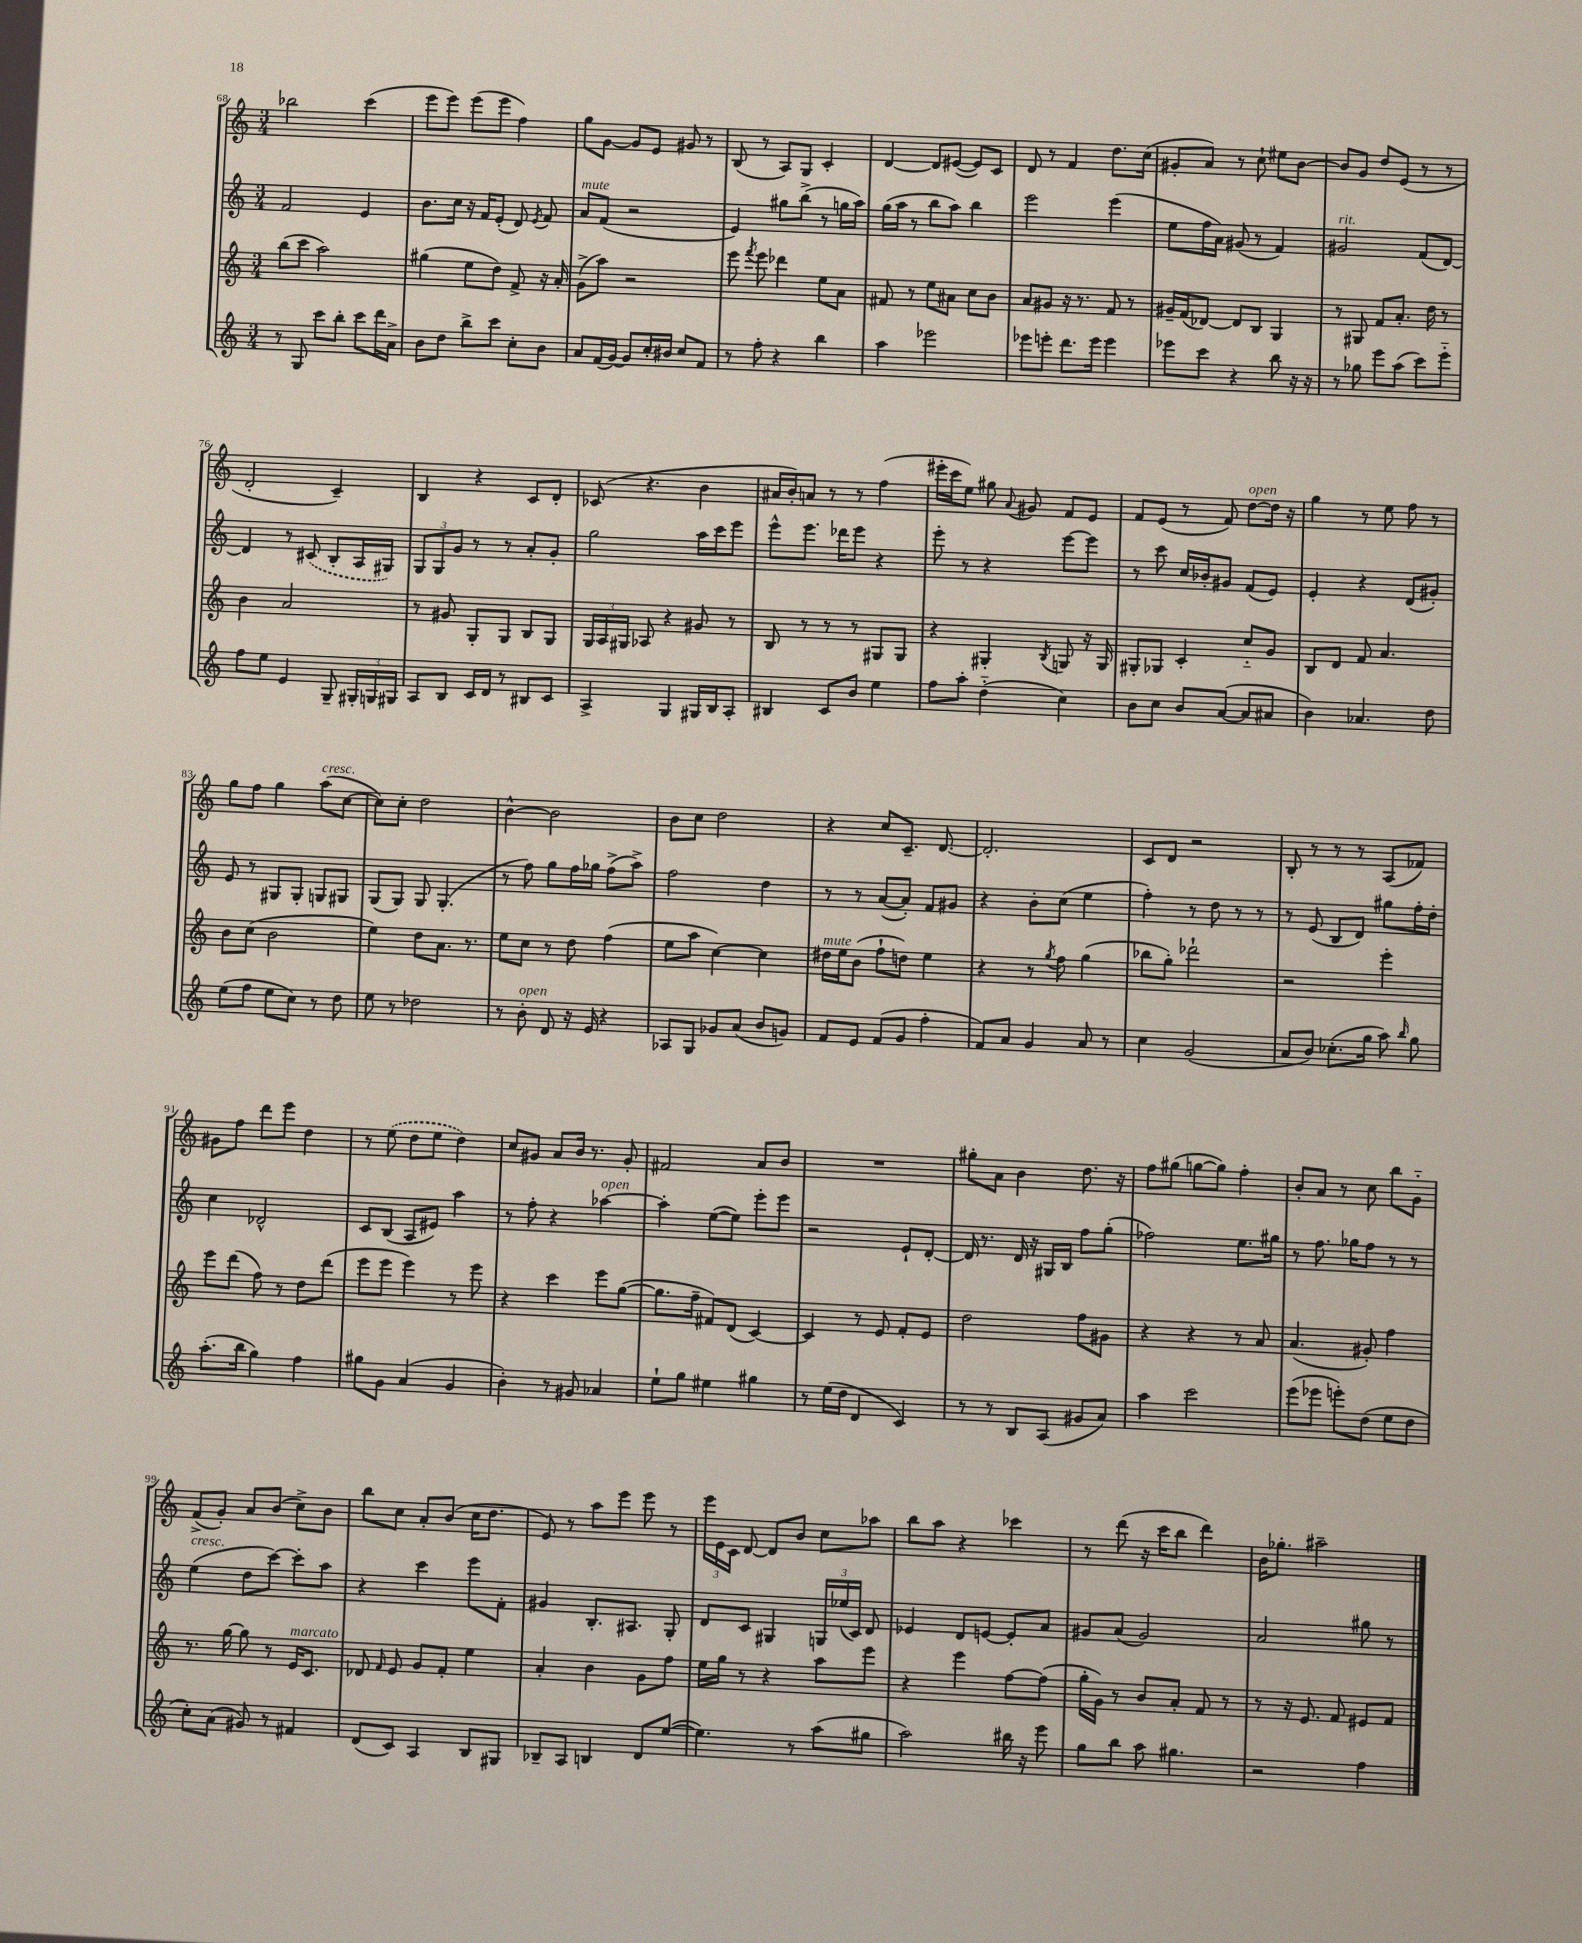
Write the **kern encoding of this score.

**kern	**kern	**kern	**kern
*staff4	*staff3	*staff2	*staff1
*clefG2	*clefG2	*clefG2	*clefG2
*k[]	*k[]	*k[]	*k[]
*M3/4	*M3/4	*M3/4	*M3/4
8r	(8bb	2f	2bb-
8G	8ccc	.	.
8ccc	2aa)	.	.
8bb'	.	.	.
8ccc	.	4e	(4ccc
16ddd	.	.	.
16a^	.	.	.
=	=	=	=
8b	(4gg#	8.b	8eee
8dd	.	.	8eee)
.	.	16cc	.
8bb^	8ee	16r	(8eee
.	.	16f	.
8ccc	8dd)	(8e'	8eee
8cc'	8f^	8d)	4ff)
.	.	8qe	.
8b	16r	8f	.
.	16a'	.	.
=	=	=	=
8a	(8g^	8a	8gg
(16f	8aa)	(8f	[8g
[16g)	.	.	.
8g]	2r	2r	8g]
16cc'	.	.	8e
16b#	.	.	.
8cc	.	.	8g#
8f	.	.	8r
=	=	=	=
8r	8eee	4e)	(8B
.	8qfff	.	.
8ff'	8eee	.	8r
4r	4ddd-	8gg#	8A)
.	.	(8bb^	8G
4bb	8ee	8r	4c'
.	8a	16gg	.
.	.	16aa)	.
=	=	=	=
4aa	8f#	(16gg	[4d
.	.	16aa	.
.	8r	8r	.
2eee-	8ee	8bb	8d]
.	8a#	8aa)	([8e#
.	8cc	4bb	8e#])
.	8b	.	8c
=	=	=	=
8eee-	8a	2eee	8d
8eee'	8g#	.	8r
8.ddd	16r	.	4f
.	8.r	.	.
16eee	.	.	.
4eee	8f	(4eee	8.dd
.	8r	.	.
.	.	.	(16cc
=	=	=	=
8eee-	16g#~	8ee	8g#'
.	(16f	.	.
8ccc	[8d-)	16ff	8a)
.	.	16a)	.
4r	8d-]	(8g#	8r
.	8B	8r	8cc`
8bb	4G	4f)	8ee#
16r	.	.	[8b
16r	.	.	.
=	=	=	=
8r	8r	2g#	8b]
8gg-	8G#	.	8g
8eee	8f	.	8dd
(8aa	8.a'	.	(8e
8ccc)	.	(8f	8r
.	16dd	.	.
8eee'~	8r	[8d)	8r
=	=	=	=
8ff	4b	4d]	2d'
8ee	.	.	.
4e	2a	8r	.
.	.	(8c#	.
8G~	.	8B'	4c~)
24G#'	.	16A	.
24G	.	.	.
.	.	16G#)	.
24G#	.	.	.
=	=	=	=
8A	8r	12G	4B
.	.	12G	.
8B	8g#	.	.
.	.	12g	.
16c	8G'	8r	4r
16d	.	.	.
8r	8G	8r	.
8B#	8B	8a'	8c
8c	8G	8g'	8d'
=	=	=	=
4A^	24G	2gg	(8c-
.	24A	.	.
.	24G#	.	.
.	8A-	.	4.r
4G	4r	.	.
16G#	8g#	16aa	4b
16B	.	16ccc	.
8A'	8r	8eee	.
=	=	=	=
4B#	8B	8eee^^	16a#
.	.	.	16b')
.	8r	8.eee	8a
8c	8r	.	8r
.	.	16ddd-	.
8b	8r	8eee	8r
4ee	8G#	4r	(4ff
.	8G#	.	.
=	=	=	=
8ff	4r	8eee'	16eee#'
.	.	.	16ccc
8aa'	.	8r	8ee)
(4dd'~	4G#'	4r	8gg#
.	.	.	8qqa
.	.	.	8g#
.	8qB	.	.
4cc)	8G	[8eee	8f
.	16r	8eee]	8e
.	16G	.	.
=	=	=	=
8b	8G#'	8r	8f
8cc	8G-	8ccc	(8e
8b	4c'	16cc	8r
.	.	16b-'	.
([8a	.	8g#	8f)
8a]	8cc'~	(8f	[8dd
8a#	8g	8e)	16dd]
.	.	.	16r
=	=	=	=
4b)	8B	4e'	4gg
.	8d	.	.
4.a-	8f	4r	8r
.	4.a	.	8ee
.	.	(8d	8ff
8dd	.	8g#')	8r
=	=	=	=
(8ee	8b	8e	8gg
8ff	(8cc	8r	8ff
8ee	2b	8G#	4gg
8cc)	.	8G#'	.
8r	.	8G	(8aa
8dd	.	8G#	[8cc
=	=	=	=
8ee	4ee)	(8G	8cc])
8r	.	8G)	8cc'
2dd-	8dd	8G	2dd
.	8.a	(4.G'	.
.	8.r	.	.
=	=	=	=
8r	8ee	8r	[4b^^
8b'	8cc	8ff)	.
8d	8r	8gg	2b]
16r	8dd	16ff	.
16e	.	16gg-	.
4r	(4ff	(8ff^	.
.	.	8aa^)	.
=	=	=	=
8A-	8ee	2ff	8b
8G	8aa	.	8cc
8g-	[4cc)	.	2dd
(8a	.	.	.
8b	4cc]	4dd	.
8g)	.	.	.
=	=	=	=
8f	16dd#	8r	4r
.	16ee	.	.
8e	(8b	8r	.
(8f	8ff`	([8a	8cc
8g	8dd)	8a'])	8.c~
4ff'	4ee	8f	.
.	.	.	[8.d
.	.	8g#	.
=	=	=	=
8f)	4r	4r	2.d']
8a	.	.	.
4g	8r	8b'	.
.	8qgg	.	.
.	8ff	(8cc	.
8a	(4gg	4ee	.
8r	.	.	.
=	=	=	=
4cc	8bb-	4ff')	8c
.	8gg')	.	8d
(2g	2ddd-`	8r	2r
.	.	8dd	.
.	.	8r	.
.	.	8r	.
=	=	=	=
8a	2r	8r	8B'
8b)	.	(8e	8r
(8.cc-'	.	8B	8r
.	.	8d)	8r
16gg	.	.	.
8aa)	4eee'	8gg#	(8A
16qqbb	.	.	.
8gg	.	16ff'	8f-)
.	.	16dd'	.
=	=	=	=
(8.aa'	8eee	4cc	8g#
.	(8ddd	.	8ff
16bb	.	.	.
4gg)	8ff)	2d-^^	8ddd
.	8r	.	8eee
4ff	8dd	.	4dd
.	(8ddd	.	.
=	=	=	=
8gg#	8eee	8c	8r
8g	8eee	(8B	(8ee
(4a	4eee)	8A	8dd
.	.	8e#)	8ee
4g	8r	4aa	4dd)
.	8eee	.	.
=	=	=	=
4b')	4r	8r	8cc
.	.	8ff'	8g#
8r	4ccc	4r	8a
8g#	.	.	16b
.	.	.	8.r
4a-	8eee	[4aa-	.
.	([8gg	.	8g#'
=	=	=	=
8ee`	8.gg]	4aa-']	2f#
8gg	.	.	.
.	16ff~	.	.
4ee#	8f#)	([8ee	.
.	(8d	8ee])	.
4gg#	[4c)	8eee'	8a
.	.	8eee	8b
=	=	=	=
8r	4c]	2r	2.r
(16ee	.	.	.
16dd	.	.	.
4d	8r	.	.
.	8e	.	.
4c)	8f'	8e`	.
.	8e	[8d'	.
=	=	=	=
8r	2dd	16d]	8gg#'
.	.	8.r	.
8r	.	.	8a
8B	.	16d	4b
.	.	16r	.
(8A	.	16G#	.
.	.	16B	.
8g#	8ff	8ff	8.dd
8a)	8g#	(8gg'	.
.	.	.	16r
=	=	=	=
4aa	4r	2ff-)	8ff
.	.	.	(8gg#
2ccc	4r	.	[8gg
.	.	.	8gg])
.	8r	8.ee	4ff'
.	8a	.	.
.	.	16gg#	.
=	=	=	=
(8eee	(4.a	8r	8b'
8eee-	.	8.ff	8a
8eee')	.	.	8r
.	.	16gg-	.
(8dd	8g#')	8ff	8cc
8ee	4ff	8r	8bb
8dd	.	8r	8g'~
=	=	=	=
8cc')	8.r	(4ee	(8f^
(8a	.	.	8g')
.	[16gg	.	.
8g#)	8gg]	8dd	8a
8r	8r	[8ccc)	(8b
4f#	16e	8ccc']	8cc^)
.	8.c	.	.
.	.	8aa	8b
=	=	=	=
(8d	8d-	4r	8bb
.	16qqf	.	.
8c)	8e	.	8cc
4A	8g	4ccc	8a'
.	8f'	.	(8b
8B	4ee	8eee	16cc
.	.	.	8.dd
8G#	.	8f'	.
=	=	=	=
8B-~	4a'	4g#	8e)
8A	.	.	8r
4B	4b	8.B'	8aa
.	.	.	8eee
.	.	8.A#	.
8d	8g	.	8eee
([8ee	8ff	8G'	8r
=	=	=	=
4.ee])	16ee	8d	24eee
.	.	.	24e
.	16gg	.	.
.	.	.	24c
.	8r	8c	[8d
.	4r	4G#	8d]
8r	.	.	8b
(8aa	8aa	24G	8cc
.	.	(24ee-	.
.	.	24c)	.
8gg#	8eee	8d	8aa-
=	=	=	=
2aa)	4r	4e-	8bb
.	.	.	8aa
.	4eee	8d	4r
.	.	[8e	.
16bb#	[8ff	8e']	4ccc-
16r	.	.	.
8eee	(8ff]	8a	.
=	=	=	=
8gg	16gg'	8g#	8r
.	16g)	.	.
8bb	8r	(8a	(8ddd
8aa	8b	2g#)	16r
.	.	.	16ccc
4.gg#	8a'	.	8bb
.	8f	.	4ddd)
.	8r	.	.
=	=	=	=
2r	8r	2a	16b
.	.	.	8.gg-'
.	16r	.	.
.	8.e	.	.
.	.	.	2aa#~
.	8f	.	.
4ff	8e#	8gg#	.
.	8f	8r	.
==	==	==	==
*-	*-	*-	*-
